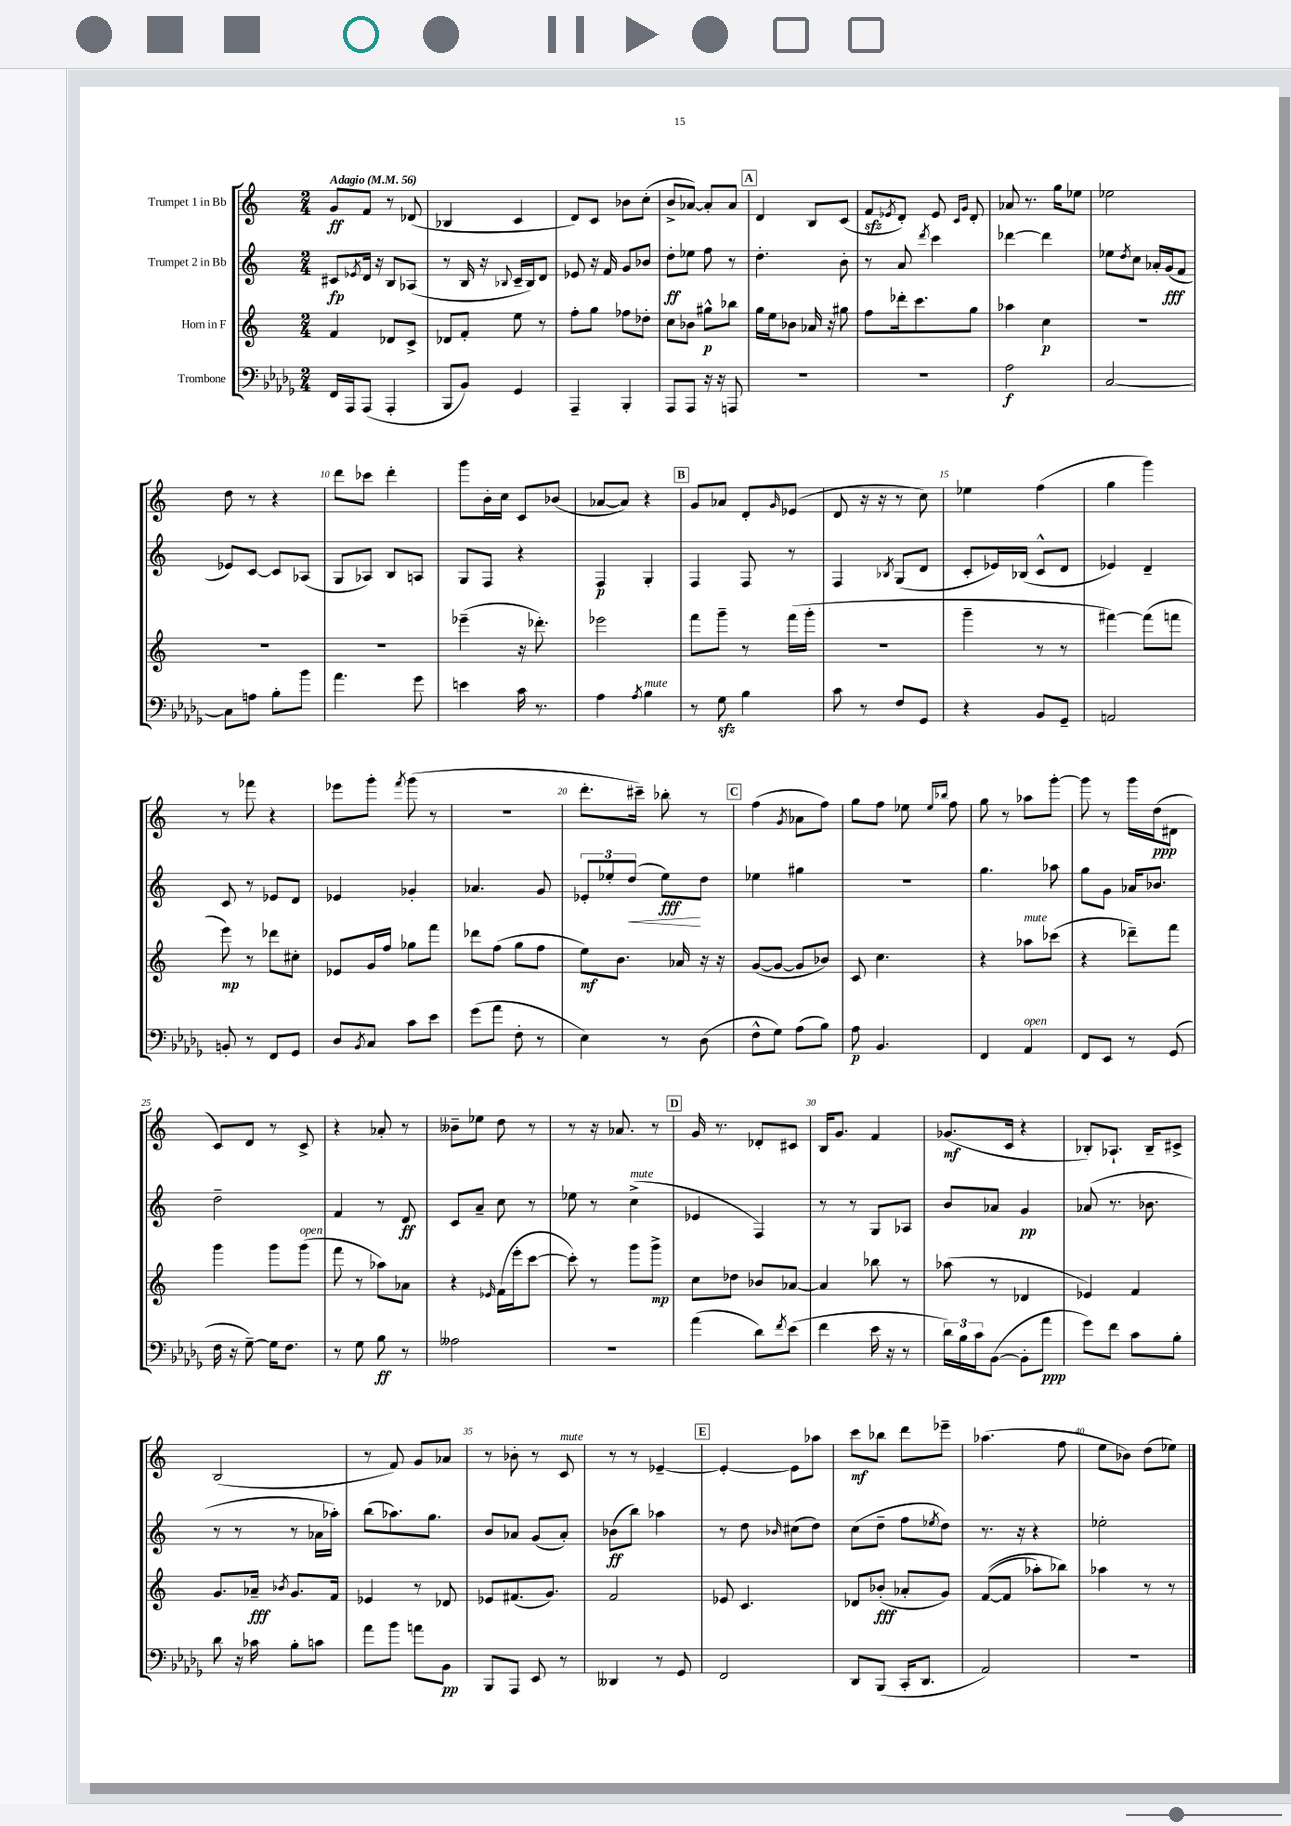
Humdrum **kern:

**kern	**kern	**kern	**kern
*staff4	*staff3	*staff2	*staff1
*clefF4	*clefG2	*clefG2	*clefG2
*k[b-e-a-d-g-]	*k[]	*k[]	*k[]
*M2/4	*M2/4	*M2/4	*M2/4
*MM56	*MM56	*MM56	*MM56
16FF/LL	4f/	8c#/L	8g/L
16AAA-/J	.	.	.
.	.	8qe-/	.
(8AAA-/J	.	16d/Jk	8f/J
.	.	16r	.
4AAA-'/	8d-/L	8B/L	8r
.	8c^/J	(8A-/J	(8d-/
=	=	=	=
8BBB-/L	8d-/L	8r	4B-/
8BB-/J)	8f'/J	16B/	.
.	.	16r	.
.	.	8qqB-/	.
4GG-/	8ee\	16c~/LL	4c/
.	.	16B-/J)	.
.	8r	8d/J	.
=	=	=	=
4AAA-~/	8ff'\L	8e-/	8d/L)
.	8gg\J	16r	8c/J
.	.	16f/	.
4BBB-'/	8ff-\L	8g/L	8b-\L
.	8dd-'\J	8b-/J	(8cc'\J
=	=	=	=
8AAA-/L	8cc\L	8dd'\L	8b^/L
8AAA-/J	8b-\J	8ee-\J	[8a-/J)
16r	8gg#^^\L	8ff\	8a-'/]L
16r	.	.	.
8AAA/	8bb-\J	8r	8a-/J
=	=	=	=
2r	16gg\LL	4.dd'\	4d/
.	16ee\J	.	.
.	8b-\J	.	.
.	16a-/	.	8B/L
.	16r	.	.
.	8gg#\	8b'\	(8c/J
=	=	=	=
2r	8ff\L	8r	8f/L
.	.	.	8qe-/
.	16ddd-'\k	8a/	8d'/J)
.	8.ccc\	.	.
.	.	8qddd/	.
.	.	4ccc\	8e-/
.	.	.	16qqc/LL
.	.	.	16qqg/JJ
.	8gg\J	.	8d'/
=	=	=	=
2A-\	4aa-\	[4ddd-\	8a-/
.	.	.	8.r
.	4cc\	4ddd-\]	.
.	.	.	16gg\LK
.	.	.	8ee-\J
=	=	=	=
[2C/	2r	8ee-\L	2ee-\
.	.	8qdd/	.
.	.	8cc\J	.
.	.	16a-'/LL	.
.	.	(16g/J	.
.	.	8f/J	.
=	=	=	=
8C\]L	2r	8e-/L)	8dd\
8A\J	.	[8c/J	8r
8B-'\L	.	8c/]L	4r
8b-\J	.	(8A-/J	.
=	=	=	=
4.a-\	2r	8G/L	8ddd\L
.	.	8A-/J)	8ccc-\J
.	.	8B/L	4ddd'\
8g-\	.	8A/J	.
=	=	=	=
4e\	(4eee-~\	8G/L	8ggg\L
.	.	8F/J	16b'\L
.	.	.	16cc\JJ
16c\	16r	4r	8c/L
8.r	8.ddd-'\)	.	.
.	.	.	(8b-/J
=	=	=	=
4A-\	2eee-\	4F/	[8a-/L
.	.	.	8a-/]J)
8qA-/	.	.	.
4B-\	.	4G'/	4r
=	=	=	=
8r	8fff\L	4F/	8g/L
8G-\	8ggg~\J	.	8a-/J
4B-\	8r	8F/	8d'/L
.	.	.	16qqg/
.	(16fff\LL	8r	(8e-/J
.	16ggg'\JJ	.	.
=	=	=	=
8c\	2r	4F/	8d/
8r	.	.	16r
.	.	.	16r
.	.	8qB-/	.
8F/L	.	(8G/L	8r
8GG-/J	.	8d/J	8cc\)
=	=	=	=
4r	4ggg~\	8c'/L	4ee-\
.	.	16e-/L)	.
.	.	(16B-/JJ	.
8BB-/L	8r	8c^^/L	(4ff\
8GG-~/J	8r	8d/J	.
=	=	=	=
2AA/	[4fff#\)	4e-/)	4gg\
.	(8fff#\]L	4d~/	4ggg\)
.	8fff\J	.	.
=	=	=	=
8BB'/	8eee\)	8c/	8r
8r	8r	8r	8fff-\
8FF/L	8ddd-\L	8e-/L	4r
8GG-/J	8cc#'\J	8d/J	.
=	=	=	=
8D-/L	8e-/L	4e-/	8eee-\L
8qBB-/	.	.	.
8C/J	16g/L	.	8ggg'\J
.	16ff/JJ	.	.
.	.	.	8qfff/
8c\L	8gg-\L	4g-'/	(8ggg\
8e-\J	8fff\J	.	8r
=	=	=	=
(8g-\L	8ddd-\L	4.a-/	2r
8a-\J	(8ff\J	.	.
8F'\	8gg\L	.	.
8r	8ff\J	8g/	.
=	=	=	=
4E-\)	8ee\L)	12e-'/L	8.ddd'\L
.	.	12ee-'/	.
.	8.b\J	.	.
.	.	(12dd/J	.
.	.	.	16ccc#~\Jk)
8r	.	8ee-\L)	8bb-'\
.	16a-/	.	.
(8D-\	16r	8dd\J	8r
.	16r	.	.
=	=	=	=
8F^^\L	([8g/L	4ee-\	(4ff\
8G-\J)	8g/_J	.	.
.	.	.	8qg/
(8A-\L	8g/]L	4gg#\	8a-\L
8B-\J)	8b-/J)	.	8ff\J)
=	=	=	=
8A-\	8c/	2r	8gg\L
4.BB-/	4.cc\	.	8ff\J
.	.	.	8ee-\
.	.	.	16qqee-/LL
.	.	.	16qqbb-/JJ
.	.	.	8ff\
=	=	=	=
4FF/	4r	4.gg\	8gg\
.	.	.	8r
4AA-/	8aa-\L	.	8aa-\L
.	(8ccc-\J	8aa-\	[8ggg'\J
=	=	=	=
8FF/L	4r	8gg\L	8ggg\]
8EE-/J	.	8g\J	8r
8r	8ddd-~\L)	16a-/LK	16ggg\LL
.	.	8.b-/J	(16dd\J
(8GG-/	8fff\J	.	8d#\J
=	=	=	=
16F\	4ggg\	2dd~\	8c/L)
16r	.	.	.
[8G-~\)	.	.	8d/J
16G-\]LK	8ggg\L	.	8r
8.F\J	.	.	.
.	(8ggg\J	.	8c^/
=	=	=	=
8r	8fff\	4f/	4r
8G-\	8r	.	.
8B-\	8aa-\L)	8r	8a-'/
8r	8a-\J	8d/	8r
=	=	=	=
2A--\	4r	8c/L	8b--~\L
.	.	8a~/J	8ee-\J
.	16qqe-/	.	.
.	(16f\LL	8cc\	8dd\
.	16eee'\J	.	.
.	[8ccc\J	8r	8r
=	=	=	=
2r	8ccc'\])	8ee-\	8r
.	8r	8r	16r
.	.	.	8.a-/
.	8ggg\L	(4cc^\	.
.	8ggg^\J	.	8r
=	=	=	=
(4a-\	8cc\L	4e-/	16g/
.	.	.	8.r
.	8dd-\J	.	.
8d-\L)	8b-/L	4F/)	8d-'/L
8qf/	.	.	.
(8e-\J	[8a-/J	.	8c#/J
=	=	=	=
4f\	4a-/]	8r	16B/LK
.	.	.	8.g/J
.	.	8r	.
16e-\	8bb-\	8G/L	4f/
16r	.	.	.
8r	8r	8A-/J	.
=	=	=	=
24d-\LL)	(8aa-\	8b/L	(8.g-/L
24B-\	.	.	.
24c\J	.	.	.
([8BB-\J	8r	8a-/J	.
.	.	.	16c/Jk
8BB-'\]L	4d-/	4g/	4r
8a-\J	.	.	.
=	=	=	=
8g-\L)	4e-/)	(8a-/	8B-'/L)
8f\J	.	8.r	8.A-`/J
8c\L	4f/	.	.
.	.	8.b-\	16B-~/LK
8B-'\J	.	.	8c#^/J
=	=	=	=
8d-\	8.g/L	8r	(2B/
16r	.	8r	.
16c-\	16a-~/Jk	.	.
.	8qb-/	.	.
8B-'\L	8.g/L	8r	.
8c\J	.	16a-\LL	.
.	16f/Jk	16aa-'\JJ)	.
=	=	=	=
8a-\L	4e-/	(8bb\L	8r
8b-\J	.	8.aa-\)	8f/)
8a\L	8r	.	8g/L
.	.	8.gg\J	.
8BB-\J	8d-/	.	8a-/J
=	=	=	=
8BBB-/L	8e-/L	8b/L	8r
8AAA-/J	(8.f#/	8a-/J	8b-'\
8EE-/	.	(8g/L	8r
.	8.g/J)	.	.
8r	.	8a-'/J)	8c/
=	=	=	=
4DD--/	2f/	(8b-\L	8r
.	.	8bb\J)	8r
8r	.	4aa-\	[4e-~/
8GG-/	.	.	.
=	=	=	=
2FF/	8e-/	8r	4e-'/_
.	4.c/	8dd\	.
.	.	16qqb-/	.
.	.	(8cc#\L	8e-\]L
.	.	8dd\J)	8aa-\J
=	=	=	=
8DD-/L	8d-/L	(8cc\L	8ccc\L
(8BBB-/J	(8b-'/J	8dd~\J	8bb-\J
16CC'/LK	8a-'/L	8ff\L	8ddd\L
8.DD-/J	.	.	.
.	.	8qee-/	.
.	8g/J)	8dd\J)	8eee-~\J
=	=	=	=
2AA-/)	&(([8f/L	8.r	(4.aa-\
.	8f/]J	.	.
.	.	16r	.
.	8aa-'\L)	4r	.
.	8bb-\J&)	.	8ff\
=	=	=	=
2r	4aa-\	2ee-'\	8ee\L
.	.	.	8b-\J)
.	8r	.	(8dd\L
.	8r	.	8ee-\J)
==	==	==	==
*-	*-	*-	*-
